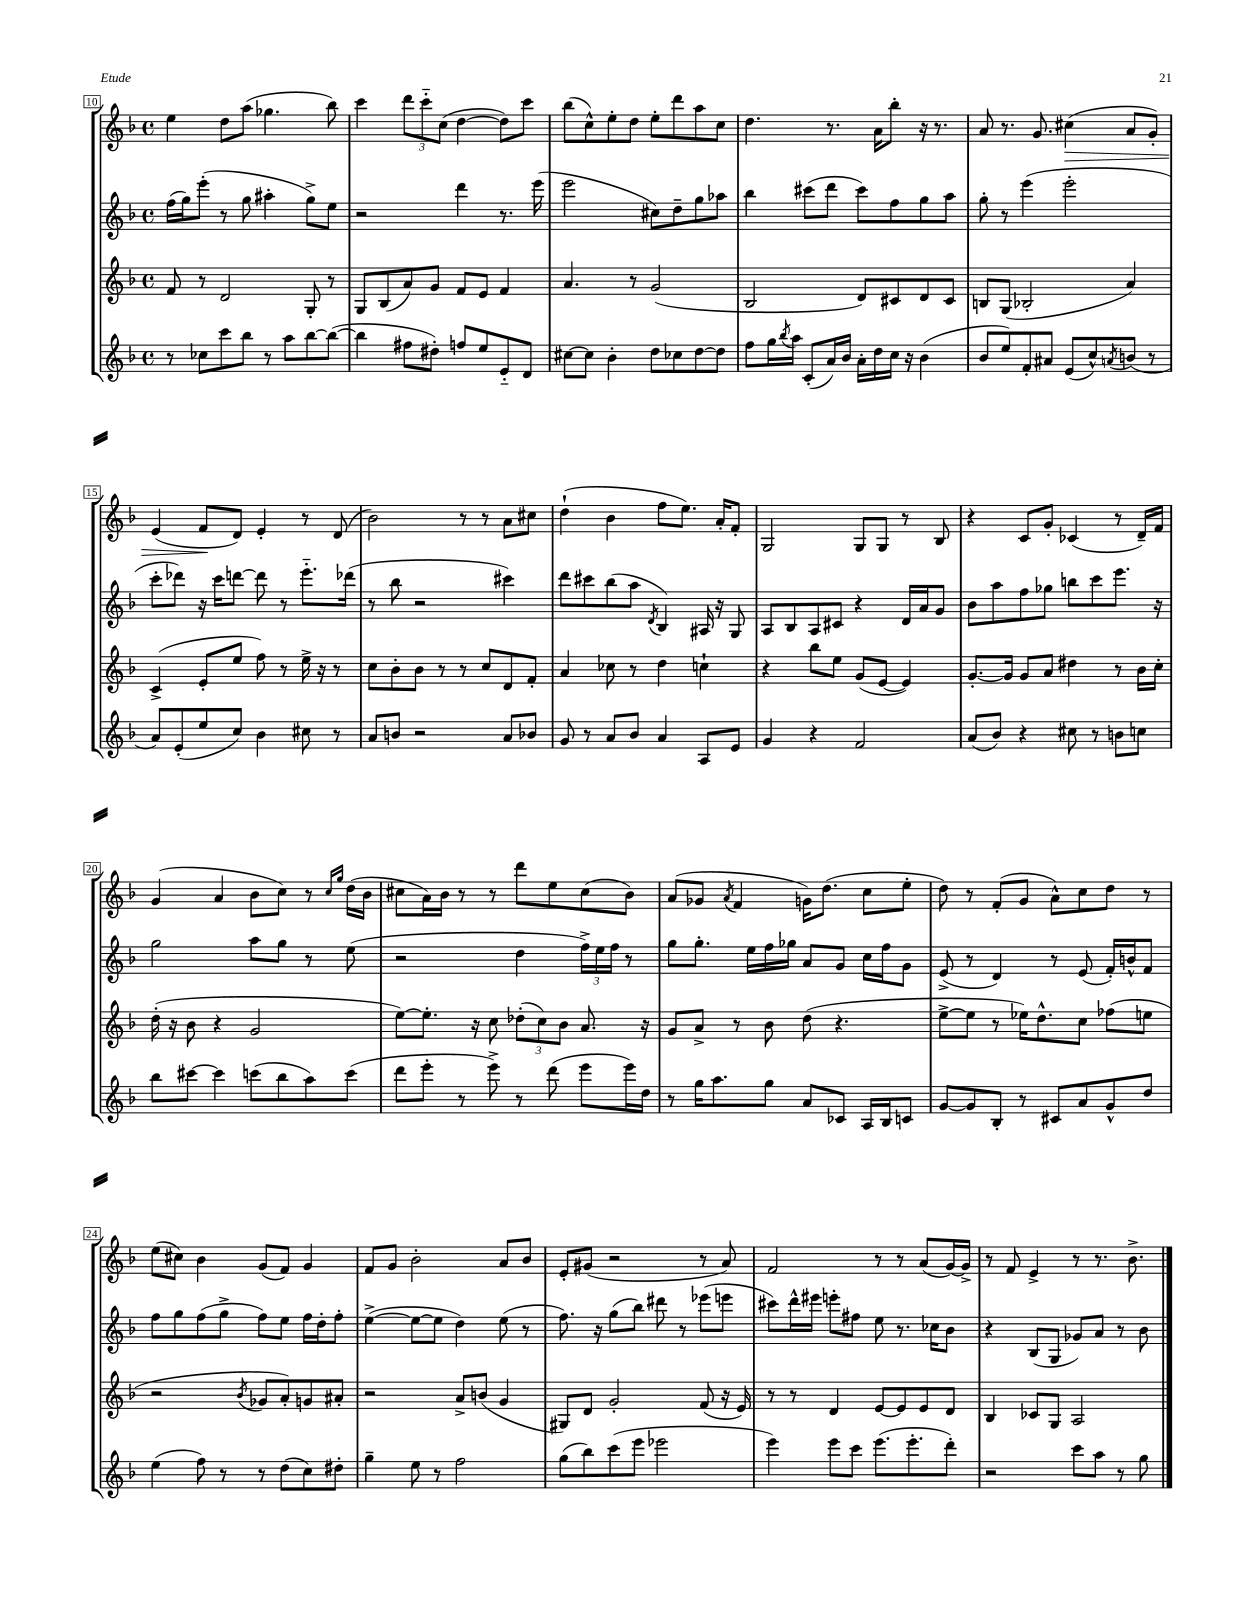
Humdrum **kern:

**kern	**kern	**kern	**kern	**dynam
*part4	*part3	*part2	*part1	*part1
*staff4	*staff3	*staff2	*staff1	*staff1
*clefG2	*clefG2	*clefG2	*clefG2	*
*k[b-]	*k[b-]	*k[b-]	*k[b-]	*
*M4/4	*M4/4	*M4/4	*M4/4	*
*met(c)	*met(c)	*met(c)	*met(c)	*
=10	=10	=10	=10	=10
8r	8f/	(16ff\LL	4ee\	.
.	.	16gg\J)	.	.
8cc-X\L	8r	(8eee'\J	.	.
8ccc\	2d/	8r	8dd\L	.
8bb-\J	.	8gg\	(8aa\J	.
8r	.	4aa#X'\	4.gg-X\	.
8aa\L	.	.	.	.
[8bb-\	8G'/	8gg^\L)	.	.
(8bb-\J_	8r	8ee\J	8bb-\)	.
=11	=11	=11	=11	=11
4bb-\]	8G/L	2r	4ccc\	.
.	(8B-/	.	.	.
8ff#X\L	8a/)	.	12ddd\L	.
.	.	.	12ccc\	.
8dd#X'\J)	8g/J	.	.	.
.	.	.	(12cc\J	.
8ffn/L	8f/L	4ddd\	[4dd\	.
8ee/	8e/J	.	.	.
8e/	4f/	8.r	8dd\L])	.
8d/J	.	.	8ccc\J	.
.	.	(16eee\	.	.
=12	=12	=12	=12	=12
[8cc#X\L	4.a/	2eee\	(8bb-\L	.
8cc#\J]	.	.	8cc^^\)	.
4b-'\	.	.	8ee'\	.
.	8r	.	8dd\J	.
8dd\L	(2g/	8cc#X\L)	8ee'\L	.
8cc-X\	.	8dd~\	8ddd\	.
[8dd\	.	8gg\	8aa\	.
8dd\J]	.	8aa-X\J	8cc\J	.
=13	=13	=13	=13	=13
8ff\L	2B-/	4bb-\	4.dd\	.
16gg\L	.	.	.	.
8qbb-/	.	.	.	.
16aa\JJ	.	.	.	.
(8c'/L	.	(8ccc#X\L	.	.
16a/L)	.	8ddd\J	8.r	.
16b-/JJ	.	.	.	.
16a'\LL	8d/L)	8ccc#\L)	.	.
16dd\	.	.	16a\KL	.
16cc\JJ	8c#X/	8ff\	8bb-'\J	.
16r	.	.	.	.
(4b-\	8d/	8gg\	16r	.
.	.	.	8.r	.
.	8c#/J	8aa\J	.	.
=14	=14	=14	=14	=14
8b-/L	8Bn/L	8gg'\	8a/	.
8ee/)	(8G/J	8r	8.r	.
8f'/	2B-X'/	(4eee\	.	.
.	.	.	8.g/	.
8a#X/J	.	.	.	.
!	!	!	!	!LO:HP:b
(8e/L	.	2eee'\	(4cc#X\	>
8cc^^/)	.	.	.	.
8qan/	.	.	.	.
(8bn/J	4a/)	.	8a/L	.
8r	.	.	8g'/J)	.
!!LO:LB:g=z
=15	=15	=15	=15	=15
8a/L)	(4c^/	8ccc'\L	(4e/	.
(8e'/	.	8ddd-X\J)	.	.
8ee/	8e'/L	16r	8f/L	.
.	.	16ccc\KL	.	.
8cc/J)	8ee/J	[8dddn\J	8d/J)	]
4b-\	8ff\)	8ddd\]	4e'/	.
.	8r	8r	.	.
8cc#X\	16ee^\	8.eee\L	8r	.
.	16r	.	.	.
8r	8r	.	(8d/	.
.	.	(16ddd-X\Jk	.	.
=16	=16	=16	=16	=16
8a/L	8cc\L	8r	2b-\)	.
8bn/J	8b-'\	8bb-\	.	.
2r	8b-\J	2r	.	.
.	8r	.	.	.
.	8r	.	8r	.
.	8cc/L	.	8r	.
8a/L	8d/	4ccc#X\)	8a\L	.
8b-X/J	8f'/J	.	8cc#X\J	.
=17	=17	=17	=17	=17
8g/	4a/	8ddd\L	(4dd`\	.
8r	.	8ccc#X\	.	.
8a/L	8cc-X\	(8bb-\	4b-\	.
8b-/J	8r	8aa\J	.	.
.	.	8qd/	.	.
4a/	4dd\	4B-/)	8ff\L	.
.	.	.	8.ee\J)	.
8A/L	4ccn`\	16A#X/	.	.
.	.	16r	16a'/KL	.
8e/J	.	8G/	8f'/J	.
=18	=18	=18	=18	=18
4g/	4r	8A/L	2G/	.
.	.	8B-/	.	.
4r	8bb-\L	8A/	.	.
.	8ee\J	8c#X/J	.	.
2f/	(8g/L	4r	8G/L	.
.	[8e/J	.	8G/J	.
.	4e/])	16d/LL	8r	.
.	.	16a/J	.	.
.	.	8g/J	8B-/	.
=19	=19	=19	=19	=19
(8a/L	[8.g'/L	8b-\L	4r	.
8b-/J)	.	8aa\	.	.
.	16g/Jk]	.	.	.
4r	8g/L	8ff\	8c/L	.
.	8a/J	8gg-X\J	8g'/J	.
8cc#X\	4dd#X\	8bbn\L	(4c-X/	.
8r	.	8ccc\	.	.
8bn\L	8r	8.eee\J	8r	.
8ccn\J	16b-\LL	.	16d~/LL)	.
.	16cc'\JJ	16r	16f/JJ	.
!!LO:LB:g=z
=20	=20	=20	=20	=20
8bb-\L	(16dd'\	2gg\	(4g/	.
.	16r	.	.	.
[8ccc#X\J	8b-\	.	.	.
4ccc#\]	4r	.	4a/	.
(8cccn\L	2g/	8aa\L	8b-\L	.
8bb-\	.	8gg\J	8cc\J)	.
8aa\)	.	8r	8r	.
.	.	.	16qqcc/LL	.
.	.	.	16qqgg/JJ	.
(8ccc\J	.	(8ee\	(16dd\LL	.
.	.	.	16b-\JJ	.
=21	=21	=21	=21	=21
8ddd\L	[8ee\L)	2r	8cc#X\L	.
8eee'\J	8.ee'\J]	.	16a\L)	.
.	.	.	16b-\JJ	.
8r	.	.	8r	.
.	16r	.	.	.
8eee^\)	8cc\	.	8r	.
8r	(12dd-X'\L	4dd\	8ddd\L	.
.	12cc\)	.	.	.
(8ddd\	.	.	8ee\	.
.	12b-\J	.	.	.
8eee\L	8.a/	24ff^\LL)	(8cc#\	.
.	.	24ee\	.	.
.	.	24ff\JJ	.	.
16eee\L)	.	8r	8b-\J)	.
16dd\JJ	16r	.	.	.
=22	=22	=22	=22	=22
8r	8g/L	8gg\L	(8a/L	.
16gg\KL	8a^/J	8.gg'\J	8g-X/J	.
8.aa\	.	.	.	.
.	.	.	8qa/	.
.	8r	.	4f/	.
.	.	16ee\LL	.	.
8gg\J	8b-\	16ff\	.	.
.	.	16gg-X\JJ	.	.
8a/L	(8dd\	8a/L	16gn\KL)	.
.	.	.	(8.dd\J	.
8c-X/J	4.r	8g/J	.	.
16A/LL	.	16cc\LL	8cc\L	.
16B-/J	.	16ff\J	.	.
8cn/J	.	8g\J	8ee'\J	.
=23	=23	=23	=23	=23
[8g/L	[8ee^\L	(8e^/	8dd\)	.
8g/]	8ee\J]	8r	8r	.
8B-'/J	8r	4d/)	(8f'/L	.
8r	16ee-X\KL)	.	8g/J	.
.	8.dd^^\	.	.	.
8c#X/L	.	8r	8a^^\L)	.
8a/	8cc\J	(8e/	8cc\	.
8g^^/	(8ff-X\L	16f'/LL)	8dd\J	.
.	.	16bn^^/J	.	.
8dd/J	8een\J	8f/J	8r	.
!!LO:LB:g=z
=24	=24	=24	=24	=24
(4ee\	2r	8ff\L	(8ee\L	.
.	.	8gg\	8cc#X\J)	.
8ff\)	.	(8ff\	4b-\	.
8r	.	8gg^\J	.	.
.	8qb-/	.	.	.
8r	8g-X/L	8ff\L)	(8g/L	.
(8dd\L	8a'/)	8ee\J	8f/J)	.
8cc\)	8gn/	16ff\LL	4g/	.
.	.	16dd'\J	.	.
8dd#X'\J	8a#X'/J	8ff'\J	.	.
=25	=25	=25	=25	=25
4gg~\	2r	([4ee^\	8f/L	.
.	.	.	8g/J	.
8ee\	.	8ee\L_	2b-'\	.
8r	.	8ee\J]	.	.
2ff\	8a^/L	4dd\)	.	.
.	(8bn/J	.	.	.
.	4g/	(8ee\	8a/L	.
.	.	8r	8b-/J	.
=26	=26	=26	=26	=26
(8gg\L	8G#X/L)	8.ff\)	8e'/L	.
8bb-\)	8d/J	.	(8g#X/J	.
.	.	16r	.	.
(8ccc\	2g'/	(8gg\L	2r	.
8eee\J	.	8bb-\J)	.	.
2eee-X\	.	8ddd#X\	.	.
.	.	8r	.	.
.	(8f/	(8eee-X\L	8r	.
.	16r	8eeen\J	8a/)	.
.	16e/)	.	.	.
=27	=27	=27	=27	=27
4eee\)	8r	8ccc#X\L)	2f/	.
.	8r	16ddd^^\L	.	.
.	.	16eee#X\JJ	.	.
8eee\L	4d/	8eeen'\L	.	.
8ccc\J	.	8ff#X\J	.	.
(8.eee\L	[8e/L	8ee\	8r	.
.	8e/]	8.r	8r	.
8.eee'\	.	.	.	.
.	8e/	.	(8a/L	.
.	.	16cc-X\KL	.	.
8ddd'\J)	8d/J	8b-\J	[16g/L)	.
.	.	.	16g^/JJ]	.
=28	=28	=28	=28	=28
2r	4B-/	4r	8r	.
.	.	.	8f/	.
.	8c-X/L	(8B-/L	4e^/	.
.	8G/J	8G/J	.	.
8ccc\L	2A/	8g-X/L)	8r	.
8aa\J	.	8a/J	8.r	.
8r	.	8r	.	.
.	.	.	8.b-^\	.
8gg\	.	8b-\	.	.
==	==	==	==	==
*-	*-	*-	*-	*-
